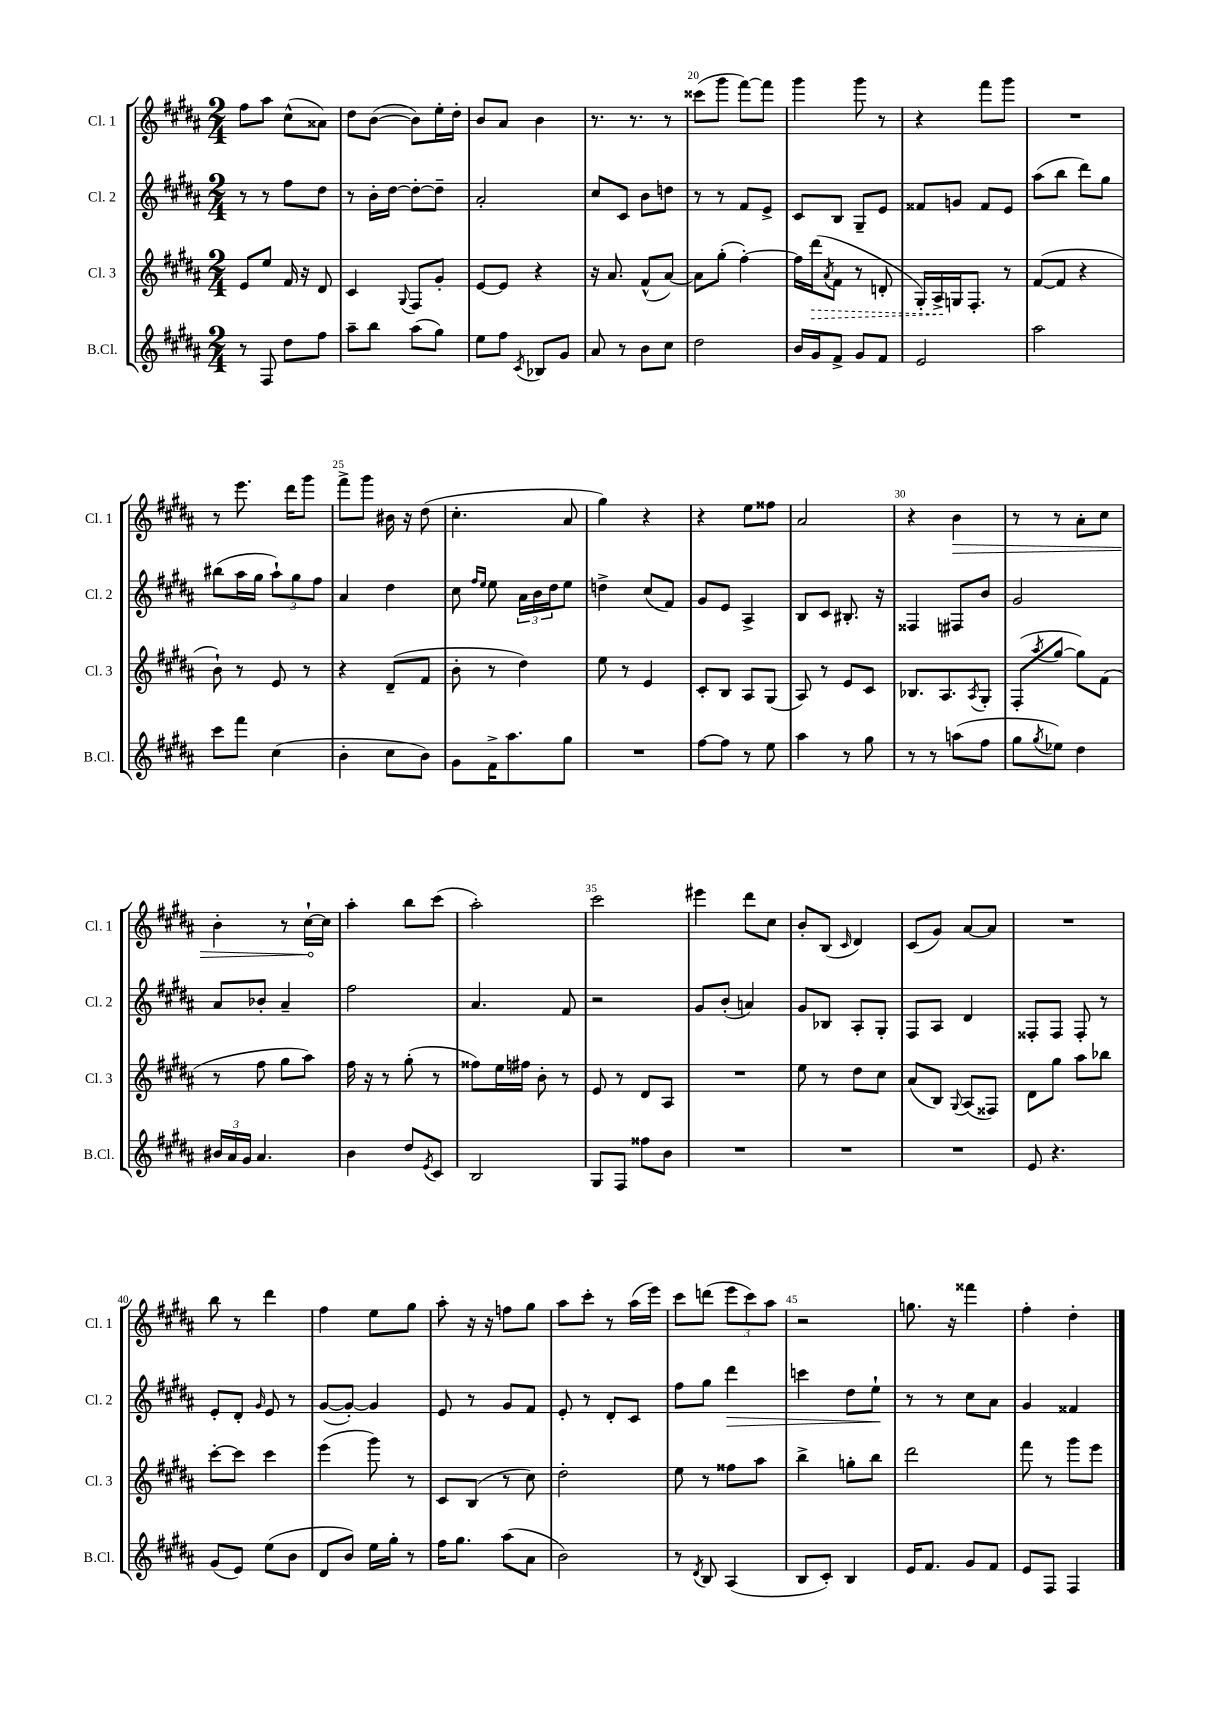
<<
\new StaffGroup <<
\new Staff = "s0" \with { instrumentName = "Cl. 1" shortInstrumentName = "Cl. 1" } {
    \clef treble \key b \major \numericTimeSignature \time 2/4
    fis''8 ais''8 cis''8-^( aisis'8) |
    dis''8 b'8~( b'8) e''16-. dis''16-. |
    b'8 ais'8 b'4 |
    r8. r8. r8 |
    cisis'''8( gis'''8 fis'''8~) fis'''8 |
    gis'''4 gis'''8 r8 |
    r4 fis'''8 gis'''8 |
    R2 |
    r8 e'''8. dis'''16 gis'''8 |
    fis'''8-> gis'''8 bis'16 r16 dis''8( |
    cis''4.-. ais'8 |
    gis''4) r4 |
    r4 e''8 fisis''8 |
    ais'2 |
    r4 \once \override Hairpin.circled-tip = ##t b'4\> |
    r8 r8 ais'8-. cis''8 |
    b'4-. r8 cis''16~-!\! cis''16 |
    ais''4-. b''8 cis'''8( |
    ais''2-.) |
    cis'''2 |
    eis'''4 dis'''8 cis''8 |
    b'8-. b8( \grace { cis'16 } dis'4) |
    cis'8( gis'8) ais'8~ ais'8 |
    R2 |
    b''8 r8 dis'''4 |
    fis''4 e''8 gis''8 |
    ais''8-. r16 r16 f''8 gis''8 |
    ais''8 cis'''8-. r8 ais''16( e'''16) |
    cis'''8 d'''8( \tuplet 3/2 { e'''8 cis'''8) ais''8 } |
    r2 |
    g''8. r16 fisis'''4 |
    fis''4-. dis''4-. \bar "|." |
}
\new Staff = "s1" \with { instrumentName = "Cl. 2" shortInstrumentName = "Cl. 2" } {
    \clef treble \key b \major \numericTimeSignature \time 2/4
    r8 r8 fis''8 dis''8 |
    r8 b'16-. dis''16~ dis''8~-. dis''8-- |
    ais'2-. |
    cis''8 cis'8 b'8 d''8 |
    r8 r8 fis'8 e'8-> |
    cis'8 b8 gis8-- e'8 |
    fisis'8 g'8 fisis'8 e'8 |
    ais''8( b''8 dis'''8) gis''8 |
    bis''8( ais''16 gis''16 \tuplet 3/2 { ais''8-!) gis''8 fis''8 } |
    ais'4 dis''4 |
    cis''8 \grace { fis''16 e''16 } e''8 \tuplet 3/2 { ais'16 b'16 dis''16 } e''8 |
    d''4-> cis''8( fis'8) |
    gis'8 e'8 ais4-> |
    b8 cis'8 bis8.-. r16 |
    fisis4 fis8 b'8 |
    gis'2 |
    ais'8 bes'8-. ais'4-- |
    fis''2 |
    ais'4. fis'8 |
    r2 |
    gis'8 b'8-.( a'4) |
    gis'8 bes8 ais8-. gis8-. |
    fis8 ais8 dis'4 |
    fisis8-. fisis8 fisis8-. r8 |
    e'8-. dis'8-. \grace { gis'16 } e'8 r8 |
    gis'8~( gis'8~-.) gis'4 |
    e'8 r8 gis'8 fis'8 |
    e'8-. r8 dis'8-. cis'8 |
    fis''8 gis''8 dis'''4\> |
    c'''4 dis''8 e''8-!\! |
    r8 r8 cis''8 ais'8 |
    gis'4 fisis'4 \bar "|." |
}
\new Staff = "s2" \with { instrumentName = "Cl. 3" shortInstrumentName = "Cl. 3" } {
    \clef treble \key b \major \numericTimeSignature \time 2/4
    e'8 e''8 fis'16 r16 dis'8 |
    cis'4 \appoggiatura { gis8 } fis8 gis'8-. |
    e'8~ e'8 r4 |
    r16 ais'8. fis'8-^( ais'8~) |
    ais'8 gis''8-.( fis''4~-.) |
    fis''16 \once \override Hairpin.style = #'dashed-line dis'''16\>( \acciaccatura { ais'8 } fis'8 r8 d'8-. |
    gis16-.) ais16->\! g16 fis8.-. r8 |
    fis'8~( fis'8 r4 |
    b'8-!) r8 e'8 r8 |
    r4 dis'8--( fis'8 |
    b'8-. r8 dis''4) |
    e''8 r8 e'4 |
    cis'8-. b8 ais8 gis8( |
    ais8) r8 e'8 cis'8 |
    bes8. ais8. \acciaccatura { ais8 } gis8-. |
    fis8-.( \acciaccatura { ais''8 } gis''8~ gis''8) fis'8( |
    r8 fis''8 gis''8 ais''8) |
    fis''16 r16 r8 gis''8-.( r8 |
    fisis''8) e''16 fis''16 b'8-. r8 |
    e'8 r8 dis'8 ais8 |
    R2 |
    e''8 r8 dis''8 cis''8 |
    ais'8( b8) \appoggiatura { gis8 } ais8( fisis8) |
    dis'8 gis''8 ais''8 bes''8 |
    cis'''8~-. cis'''8 cis'''4 |
    e'''4( gis'''8) r8 |
    cis'8 b8( r8 cis''8) |
    dis''2-. |
    e''8 r8 fisis''8 ais''8 |
    b''4-> g''8-. b''8 |
    dis'''2 |
    fis'''8 r8 gis'''8 e'''8 \bar "|." |
}
\new Staff = "s3" \with { instrumentName = "B.Cl." shortInstrumentName = "B.Cl." } {
    \clef treble \key b \major \numericTimeSignature \time 2/4
    r8 fis8 dis''8 fis''8 |
    ais''8-- b''8 ais''8( gis''8) |
    e''8 fis''8 \acciaccatura { cis'8 } bes8 gis'8 |
    ais'8 r8 b'8 cis''8 |
    dis''2 |
    b'16 gis'16 fis'8-> gis'8 fis'8 |
    e'2 |
    ais''2 |
    cis'''8 fis'''8 cis''4( |
    b'4-. cis''8 b'8) |
    gis'8 fis'16-> ais''8. gis''8 |
    R2 |
    fis''8~ fis''8 r8 e''8 |
    ais''4 r8 gis''8 |
    r8 r8 a''8( fis''8 |
    gis''8 \acciaccatura { gis''8 } ees''8) dis''4 |
    \tuplet 3/2 { bis'16 ais'16 gis'16 } ais'4. |
    b'4 dis''8 \acciaccatura { e'8 } cis'8 |
    b2 |
    gis8 fis8 fisis''8 b'8 |
    R2 |
    R2 |
    R2 |
    e'8 r4. |
    gis'8( e'8) e''8( b'8 |
    dis'8 b'8) e''16 gis''16-. r8 |
    fis''16 gis''8. ais''8( ais'8 |
    b'2) |
    r8 \acciaccatura { dis'8 } b8 ais4( |
    b8 cis'8-.) b4 |
    e'16 fis'8. gis'8 fis'8 |
    e'8 fis8 fis4 \bar "|." |
}
>>
>>
\layout { \context { \Score currentBarNumber = #16 \override BarNumber.break-visibility = ##(#f #t #t) barNumberVisibility = #(every-nth-bar-number-visible 5) } }
